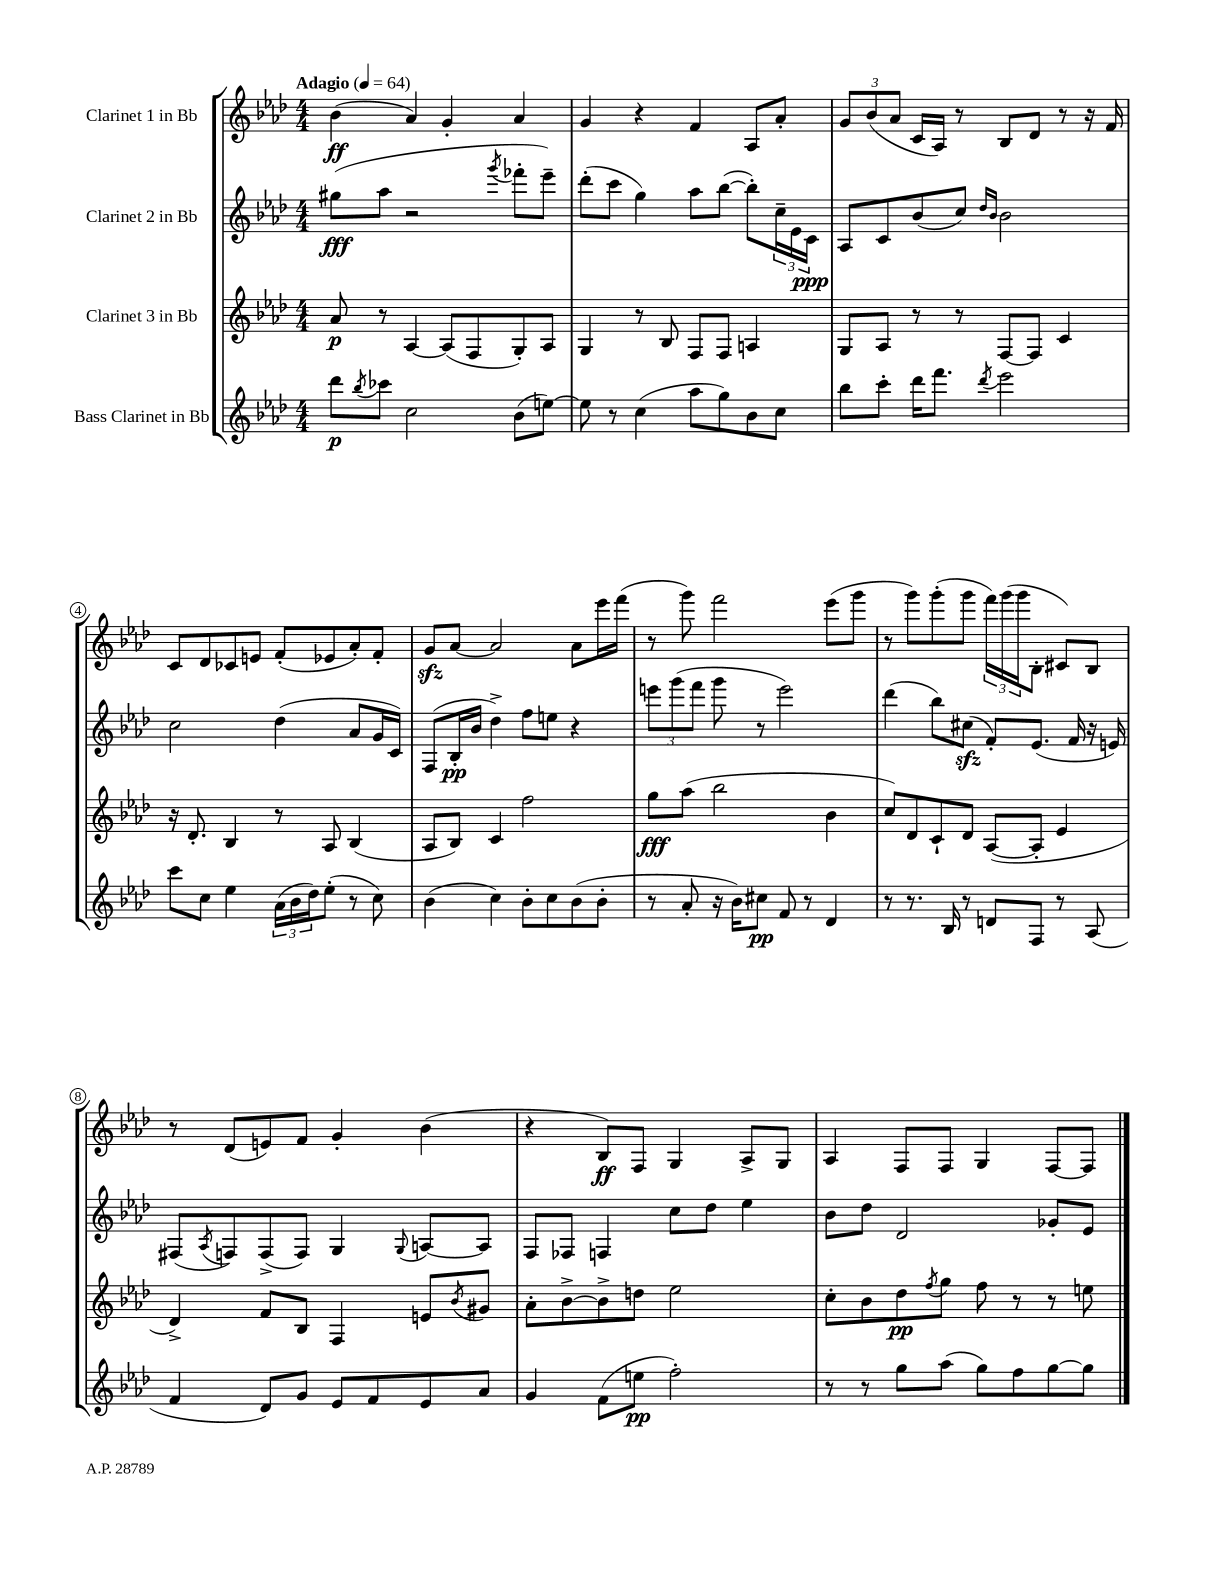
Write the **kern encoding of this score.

**kern	**dynam	**kern	**dynam	**kern	**dynam	**kern	**dynam
*part4	*part4	*part3	*part3	*part2	*part2	*part1	*part1
*staff4	*staff4	*staff3	*staff3	*staff2	*staff2	*staff1	*staff1
*I"Bass Clarinet in Bb	*	*I"Clarinet 3 in Bb	*	*I"Clarinet 2 in Bb	*	*I"Clarinet 1 in Bb	*
*clefG2	*	*clefG2	*	*clefG2	*	*clefG2	*
*k[b-e-a-d-]	*	*k[b-e-a-d-]	*	*k[b-e-a-d-]	*	*k[b-e-a-d-]	*
*M4/4	*	*M4/4	*	*M4/4	*	*M4/4	*
*MM64	*	*MM64	*	*MM64	*	*MM64	*
=1	=1	=1	=1	=1	=1	=1	=1
!	!	!	!	!	!	!LO:TX:a:B:t=Adagio	!
8ddd-\L	p	8a-/	p	(8gg#X\L	fff	(4b-\	ff
8qbb-/	.	.	.	.	.	.	.
8ccc-X\J	.	8r	.	8aa-\J	.	.	.
2cc\	.	[4A-/	.	2r	.	4a-/)	.
.	.	(8A-/L]	.	.	.	4g'/	.
.	.	8F/	.	.	.	.	.
.	.	.	.	8qggg/	.	.	.
(8b-\L	.	8G'/)	.	8fff-X'\L	.	4a-/	.
[8een\J)	.	8A-/J	.	8eee-~\J)	.	.	.
=2	=2	=2	=2	=2	=2	=2	=2
8ee\]	.	4G/	.	(8ddd-'\L	.	4g/	.
8r	.	.	.	8ccc\J	.	.	.
(4cc\	.	8r	.	4gg\)	.	4r	.
.	.	8B-/	.	.	.	.	.
8aa-\L	.	8F/L	.	8aa-\L	.	4f/	.
8gg\)	.	8F/J	.	([8bb-\J	.	.	.
8b-\	.	4An/	.	8bb-'\L])	.	8A-/L	.
8cc\J	.	.	.	24cc~\L	.	8a-'/J	.
.	.	.	.	24e-\	.	.	.
.	.	.	.	24c\JJ	ppp	.	.
=3	=3	=3	=3	=3	=3	=3	=3
8bb-\L	.	8G/L	.	8A-/L	.	12g/L	.
.	.	.	.	.	.	(12b-/	.
8ccc'\J	.	8A-/J	.	8c/	.	.	.
.	.	.	.	.	.	12a-/J	.
16ddd-\KL	.	8r	.	(8b-/	.	16c/LL	.
8.fff\J	.	.	.	.	.	16A-/JJ)	.
.	.	8r	.	8cc/J)	.	8r	.
.	.	.	.	16qqdd-/LL	.	.	.
8qddd-/	.	.	.	16qqb-/JJ	.	.	.
2eee-\	.	[8F/L	.	2b-\	.	8B-/L	.
.	.	8F/J]	.	.	.	8d-/J	.
.	.	4c/	.	.	.	8r	.
.	.	.	.	.	.	16r	.
.	.	.	.	.	.	16f/	.
!!LO:LB:g=z
=4	=4	=4	=4	=4	=4	=4	=4
8ccc\L	.	16r	.	2cc\	.	8c/L	.
.	.	8.d-'/	.	.	.	.	.
8cc\J	.	.	.	.	.	8d-/	.
4ee-\	.	4B-/	.	.	.	8c-X/	.
.	.	.	.	.	.	8en/J	.
(24a-\LL	.	8r	.	(4dd-\	.	(8f'/L	.
24b-\	.	.	.	.	.	.	.
24dd-\J)	.	.	.	.	.	.	.
(8ee-'\J	.	8A-/	.	.	.	8e-X/	.
8r	.	(4B-/	.	8a-/L	.	8a-'/)	.
8cc\)	.	.	.	16g/L	.	8f'/J	.
.	.	.	.	16c/JJ)	.	.	.
=5	=5	=5	=5	=5	=5	=5	=5
(4b-\	.	8A-/L	.	(8F/L	.	8gzz/L	.
.	.	8B-/J)	.	16B-'/L	pp	[8a-/J	.
.	.	.	.	16b-/JJ	.	.	.
4cc\)	.	4c/	.	4dd-^\)	.	2a-/]	.
8b-'\L	.	2ff\	.	8ff\L	.	.	.
8cc\	.	.	.	8een\J	.	.	.
(8b-\	.	.	.	4r	.	8a-\L	.
8b-'\J	.	.	.	.	.	16eee-\L	.
.	.	.	.	.	.	(16fff\JJ	.
=6	=6	=6	=6	=6	=6	=6	=6
8r	.	8gg\L	fff	12eeen\L	.	8r	.
.	.	.	.	(12ggg\	.	.	.
8a-'/	.	(8aa-\J	.	.	.	8ggg\)	.
.	.	.	.	12fff\J	.	.	.
16r	.	2bb-\	.	8ggg\	.	2fff\	.
16b-\KL)	.	.	.	.	.	.	.
8cc#X\J	pp	.	.	8r	.	.	.
8f/	.	.	.	2eee\)	.	.	.
8r	.	.	.	.	.	.	.
4d-/	.	4b-\	.	.	.	(8eee-\L	.
.	.	.	.	.	.	8ggg\J	.
=7	=7	=7	=7	=7	=7	=7	=7
8r	.	8cc/L)	.	(4ddd-\	.	8r	.
8.r	.	8d-/	.	.	.	8ggg\L)	.
.	.	8c`/	.	8bb-\L)	.	(8ggg'\	.
16B-/	.	.	.	.	.	.	.
8r	.	8d-/J	.	(8cc#Xzz\J	.	8ggg\J	.
8dn/L	.	([8A-/L	.	8f'/L)	.	24fff\LL)	.
.	.	.	.	.	.	(24ggg\	.
.	.	.	.	.	.	24ggg\J	.
8F/J	.	8A-'/J]	.	(8.e-/J	.	8B-'\J	.
8r	.	4e-/	.	.	.	8c#X/L)	.
.	.	.	.	16f/	.	.	.
(8A-/	.	.	.	16r	.	8B-/J	.
.	.	.	.	16en/)	.	.	.
!!LO:LB:g=z
=8	=8	=8	=8	=8	=8	=8	=8
4f/	.	4d-^/)	.	(8F#X/L	.	8r	.
.	.	.	.	8qA-/	.	.	.
.	.	.	.	8Fn/)	.	(8d-/L	.
8d-/L)	.	8f/L	.	(8F^/	.	8en/)	.
8g/J	.	8B-/J	.	8F/J)	.	8f/J	.
8e-/L	.	4F/	.	4G/	.	4g'/	.
8f/	.	.	.	.	.	.	.
.	.	.	.	8qqG/	.	.	.
8e-/	.	8en/L	.	[8An/L	.	(4b-\	.
.	.	8qb-/	.	.	.	.	.
8a-/J	.	8g#X/J	.	8A/J]	.	.	.
=9	=9	=9	=9	=9	=9	=9	=9
4g/	.	8a-'\L	.	8F/L	.	4r	.
.	.	[8b-^\	.	8F-X/J	.	.	.
(8f\L	.	8b-^\]	.	4Fn/	.	8B-/L)	ff
8een\J	pp	8ddn\J	.	.	.	8F/J	.
2ff'\)	.	2ee-\	.	8cc\L	.	4G/	.
.	.	.	.	8dd-\J	.	.	.
.	.	.	.	4ee-\	.	8A-^/L	.
.	.	.	.	.	.	8G/J	.
=10	=10	=10	=10	=10	=10	=10	=10
8r	.	8cc'\L	.	8b-\L	.	4A-/	.
8r	.	8b-\	.	8dd-\J	.	.	.
8gg\L	.	8dd-\	pp	2d-/	.	8F/L	.
.	.	8qff/	.	.	.	.	.
(8aa-\J	.	8gg\J	.	.	.	8F/J	.
8gg\L)	.	8ff\	.	.	.	4G/	.
8ff\	.	8r	.	.	.	.	.
[8gg\	.	8r	.	8g-X'/L	.	[8F/L	.
8gg\J]	.	8een\	.	8e-/J	.	8F/J]	.
==	==	==	==	==	==	==	==
*-	*-	*-	*-	*-	*-	*-	*-
